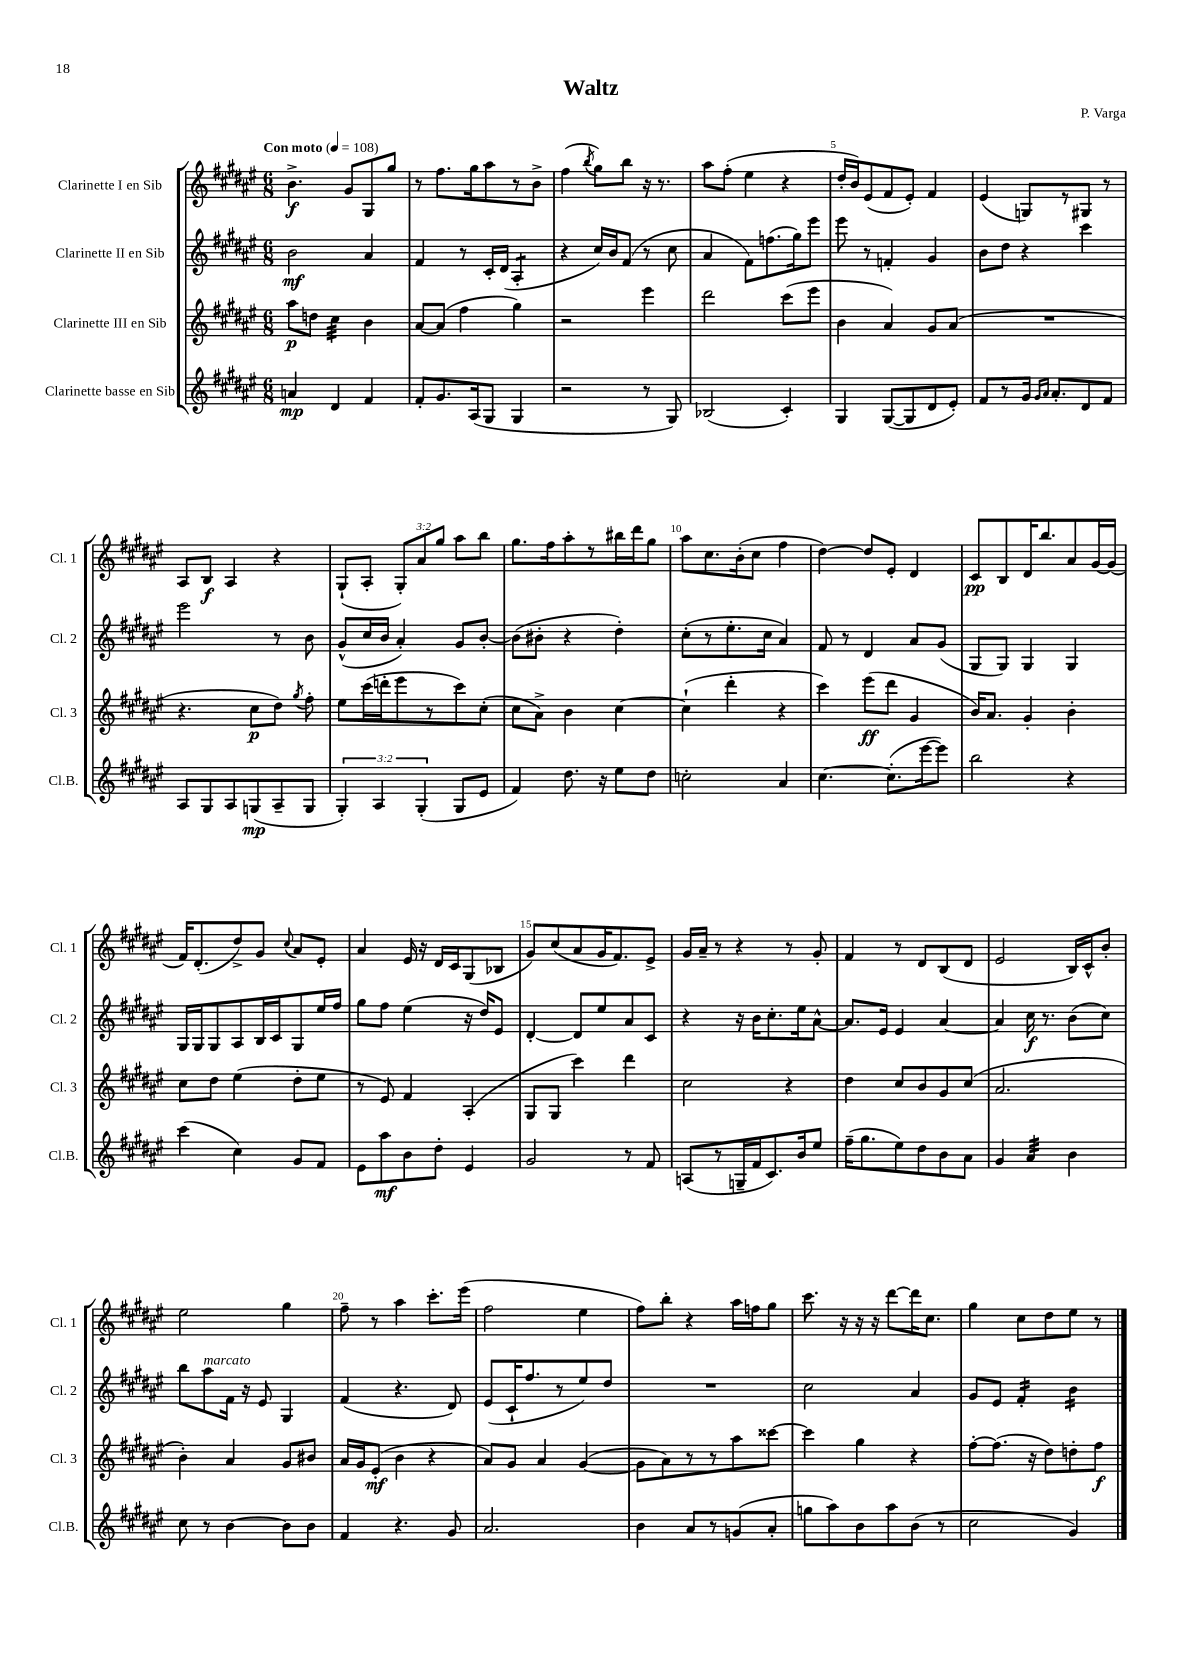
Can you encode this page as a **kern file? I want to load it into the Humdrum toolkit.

**kern	**kern	**kern	**kern
*staff4	*staff3	*staff2	*staff1
*clefG2	*clefG2	*clefG2	*clefG2
*k[f#c#g#d#a#e#]	*k[f#c#g#d#a#e#]	*k[f#c#g#d#a#e#]	*k[f#c#g#d#a#e#]
*M6/8	*M6/8	*M6/8	*M6/8
*MM108	*MM108	*MM108	*MM108
4a	8aa#	2b	4.b^
.	8dd	.	.
4d#	4cc#	.	.
.	.	.	8g#
4f#	4b	4a#	8G#
.	.	.	8gg#
=	=	=	=
8f#'	[8a#	4f#	8r
8.g#	(8a#]	.	8.ff#
.	4ff#	8r	.
(16A#	.	.	16gg#
8G#	.	16c#'	8aa#
.	.	(16d#	.
4G#	4gg#)	4A#'	8r
.	.	.	8b^
=	=	=	=
2r	2r	4r	(4ff#
.	.	.	8qbb
.	.	16cc#)	8gg#)
.	.	16b	.
.	.	(8f#	8bb
8r	4eee#	8r	16r
.	.	.	8.r
8G#)	.	8cc#	.
=	=	=	=
(2B-	2ddd#	4a#	8aa#
.	.	.	(8ff#'
.	.	8f#)	4ee#
.	.	(8.ff	.
4c#')	(8ccc#	.	4r
.	.	16gg#)	.
.	8eee#	8eee#	.
=	=	=	=
4G#	4b	8eee#	16dd#'
.	.	.	16b)
.	.	8r	(8e#
([8G#	4a#)	4f'	8f#
8G#]	.	.	8e#')
8d#	8g#	4g#	4f#
8e#')	(8a#	.	.
=	=	=	=
8f#	2.r	8b	(4e#
8r	.	8dd#	.
16g#	.	4r	8G)
16qqg#	.	.	.
16qqa#	.	.	.
8.a#'	.	.	.
.	.	.	8r
8d#	.	4ccc#	8G#
8f#	.	.	8r
=	=	=	=
8A#	4.r	2eee#	8A#
8G#	.	.	8B
8A#	.	.	4A#
(8G	8cc#	.	.
8A#~	8dd#)	8r	4r
.	8qgg#	.	.
8G	8ff#'	8b	.
=	=	=	=
6G#')	8ee#	(8g#^^	(8G#`
.	(16ccc#	16cc#	8A#'
6A#	.	.	.
.	16ddd'	16b	.
.	8eee#	4a#')	12G#')
(6G#'	.	.	12a#
.	8r	.	.
.	.	.	12gg#
8G#	8ccc#)	8g#	8aa#
8e#	(8cc#'	[8b'	8bb
=	=	=	=
4f#)	8cc#	(8b]	8.gg#
.	8a#^)	8b#'	.
.	.	.	16ff#
8.dd#	4b	4r	8aa#'
.	.	.	8r
16r	.	.	.
8ee#	[4cc#	4dd#')	16bb#
.	.	.	16ddd#
8dd#	.	.	8gg#
=	=	=	=
2cc'	(4cc#`]	(8cc#'	8aa#
.	.	8r	8.cc#
.	4ddd#'	8.ee#'	.
.	.	.	(16b'
.	.	.	8cc#
.	.	16cc#	.
4a#	4r	4a#)	4ff#
=	=	=	=
[4.cc#	4ccc#)	8f#	[4dd#)
.	.	8r	.
.	(8eee#	4d#	8dd#]
(8.cc#']	8ddd#	.	8e#'
.	4g#	8a#	4d#
[16eee#	.	.	.
8eee#])	.	(8g#	.
=	=	=	=
2bb	16b)	8G#	8c#
.	8.a#	.	.
.	.	8G#)	8B
.	4g#'	4G#	16d#
.	.	.	8.bb
4r	4b'	4G#	8a#
.	.	.	[16g#
.	.	.	(16g#]
=	=	=	=
(4ccc#	8cc#	16G#	16f#)
.	.	16G#	(8.d#'
.	8dd#	8G#	.
4cc#)	(4ee#	8A#	8dd#^)
.	.	16B	8g#
.	.	16c#	.
.	.	.	8qqcc#
8g#	8dd#'	8G#	8a#
8f#	8ee#	16ee#	8e#'
.	.	16ff#	.
=	=	=	=
8e#	8r	8gg#	4a#
8aa#	8e#)	8ff#	.
8b	4f#	(4ee#	16e#
.	.	.	16r
8dd#'	.	.	16d#
.	.	.	16c#
4e#	(4A#'	16r	(8G#
.	.	16dd#)	.
.	.	8e#	8B-
=	=	=	=
2g#	8G#	[4d#'	8g#)
.	8G#	.	(8cc#
.	4ccc#)	8d#]	8a#
.	.	8ee#	16g#
.	.	.	8.f#)
8r	4ddd#	8a#	.
8f#	.	8c#	8e#^
=	=	=	=
(8A	2cc#	4r	16g#
.	.	.	16a#~
8r	.	.	8r
16G~	.	16r	4r
16f#	.	16b	.
8.c#)	.	8.cc#'	.
.	4r	.	8r
16b	.	16ee#	.
8ee#	.	[8a#^^	8g#'
=	=	=	=
(16ff#~	4dd#	8.a#]	4f#
8.gg#	.	.	.
.	.	16e#	.
8ee#)	8cc#	4e#	8r
8dd#	8b	.	8d#
8b	8g#	[4a#	(8B
8a#	(8cc#	.	8d#
=	=	=	=
4g#	2.a#	4a#]	2e#
4a#	.	16cc#	.
.	.	8.r	.
4b	.	(8b	16B)
.	.	.	16c#^^
.	.	8cc#)	8b'
=	=	=	=
8cc#	4b')	8bb	2ee#
8r	.	8aa#	.
[4b	4a#	16f#	.
.	.	16r	.
.	.	8e#	.
8b]	8g#	4G#	4gg#
8b	8b#	.	.
=	=	=	=
4f#	16a#	(4f#	8ff#~
.	16g#	.	.
.	(8e#'	.	8r
4.r	4b	4.r	4aa#
.	4r	.	8.ccc#'
8g#	.	8d#)	.
.	.	.	(16eee#
=	=	=	=
2.a#	8a#)	(8e#	2ff#
.	8g#	16c#`	.
.	.	8.ff#	.
.	4a#	.	.
.	.	8r	.
.	([4g#	8ee#)	4ee#
.	.	8dd#	.
=	=	=	=
4b	8g#]	2.r	8ff#)
.	8a#)	.	8bb'
8a#	8r	.	4r
8r	8r	.	.
(8g	8aa#	.	16aa#
.	.	.	16ff
8a#'	[8ccc##	.	8gg#
=	=	=	=
8gg	4ccc##]	2cc#	8.ccc#
8aa#)	.	.	.
.	.	.	16r
8b	4gg#	.	16r
.	.	.	16r
8aa#	.	.	[8ddd#
(8b	4r	4a#	16ddd#]
.	.	.	8.cc#
8r	.	.	.
=	=	=	=
2cc#	[8ff#'	8g#	4gg#
.	(8.ff#]	8e#	.
.	.	4f#'	8cc#
.	16r	.	.
.	8dd#)	.	8dd#
4g#)	8dd'	4b	8ee#
.	8ff#	.	8r
==	==	==	==
*-	*-	*-	*-
